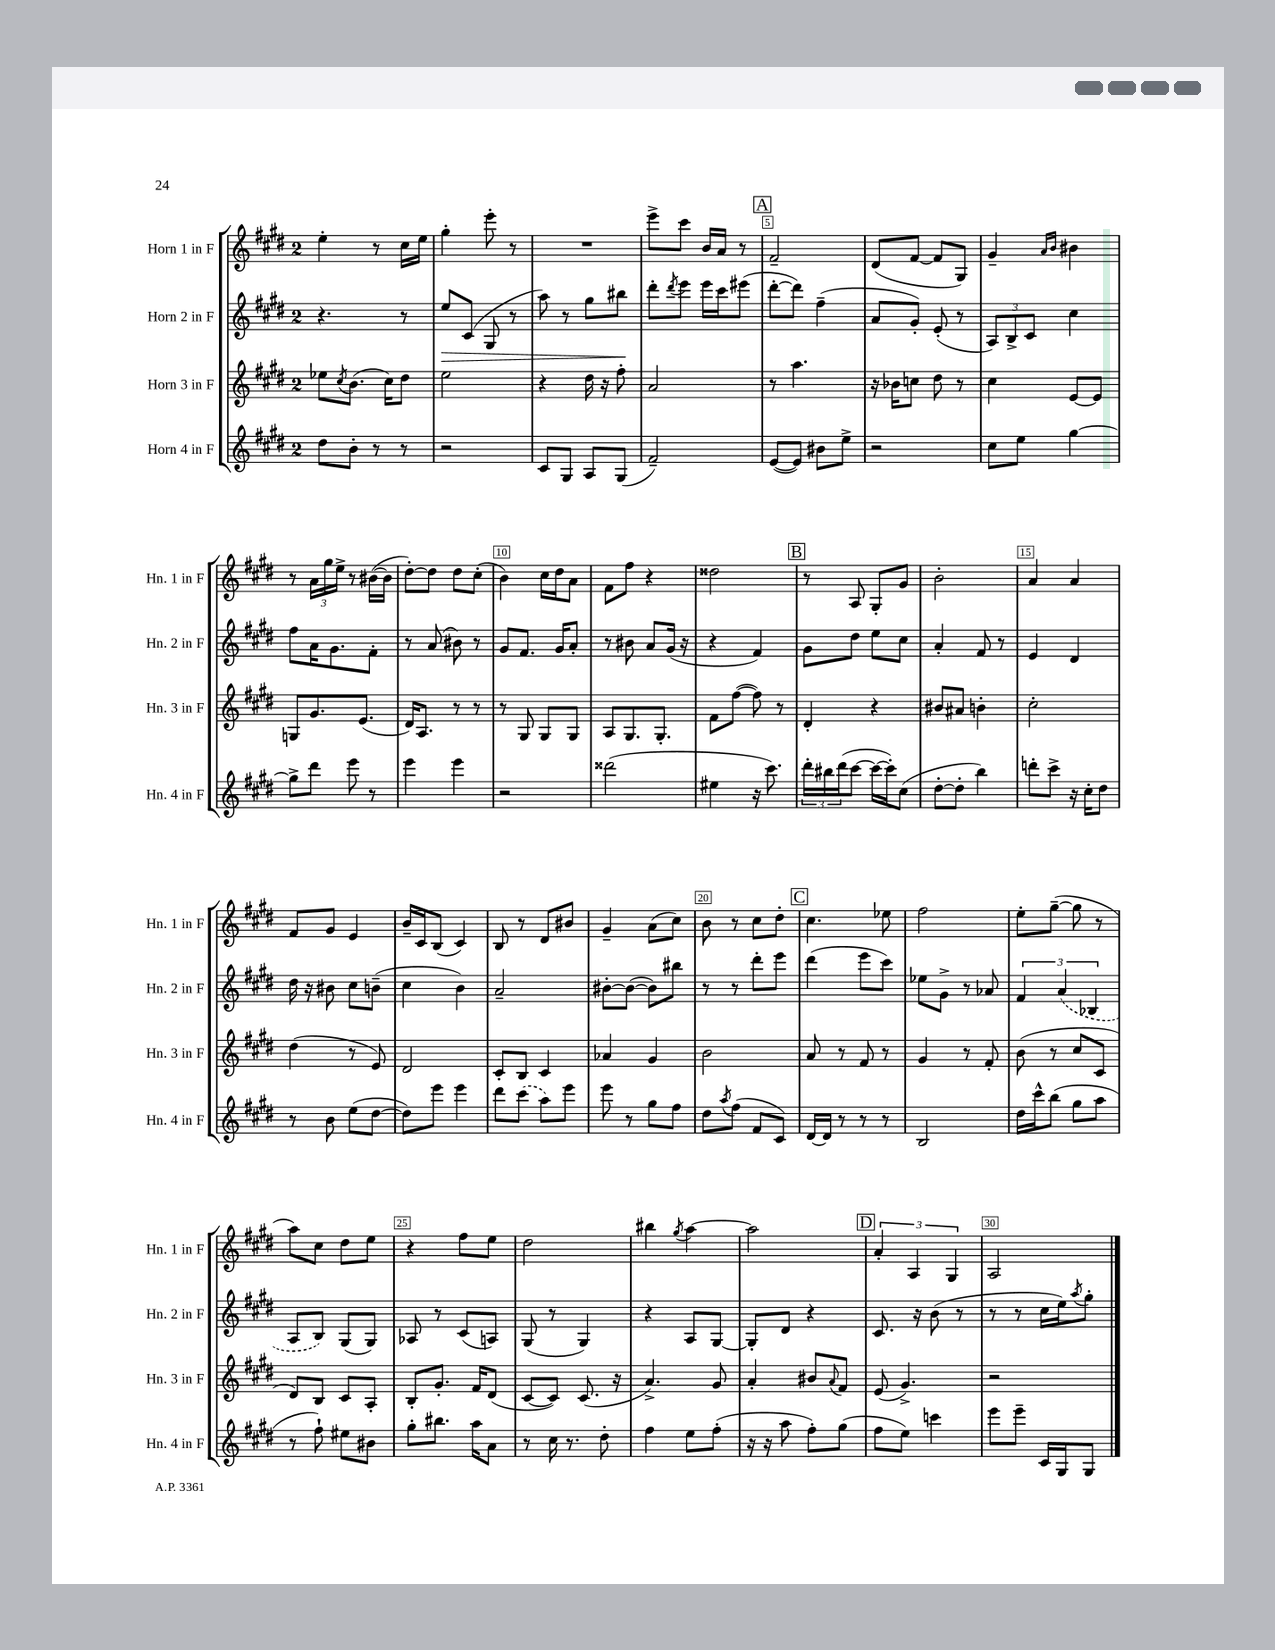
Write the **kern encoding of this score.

**kern	**kern	**kern	**kern
*staff4	*staff3	*staff2	*staff1
*clefG2	*clefG2	*clefG2	*clefG2
*k[f#c#g#d#]	*k[f#c#g#d#]	*k[f#c#g#d#]	*k[f#c#g#d#]
*M2/4	*M2/4	*M2/4	*M2/4
8dd#	8ee-	4.r	4ee'
.	8qcc#	.	.
8b'	(8.b	.	.
8r	.	.	8r
.	16cc#)	.	.
8r	8dd#	8r	16cc#
.	.	.	16ee
=	=	=	=
2r	2ee	8ee	4gg#'
.	.	(8c#	.
.	.	8G#	8eee'
.	.	8r	8r
=	=	=	=
8c#	4r	8aa)	2r
8G#	.	8r	.
8A	16dd#	8gg#	.
.	16r	.	.
(8G#	8ff#'	8bb#	.
=	=	=	=
2f#~)	2a	8ddd#'	8eee^
.	.	8qddd#	.
.	.	8eee	8ccc#
.	.	16eee	16b
.	.	16ccc#	16a
.	.	(8eee#	8r
=	=	=	=
([8e	8r	[8ddd#'	2f#~
8e])	4.aa	8ddd#])	.
8b#	.	(4ff#~	.
8ee^	.	.	.
=	=	=	=
2r	16r	8a	(8d#
.	16b-	.	.
.	8cc	8g#')	[8f#
.	8dd#	(8e'	8f#]
.	8r	8r	8G#)
=	=	=	=
8cc#	4cc#	12A)	4g#~
.	.	12B^	.
8ee	.	.	.
.	.	12c#	.
.	.	.	16qqa
.	.	.	16qqb
[4gg#	[8e	4cc#	4b#
.	8e]	.	.
=	=	=	=
8gg#^]	8G	8ff#	8r
8ddd#	8.g#	16a	24a
.	.	.	24gg#
.	.	8.g#	.
.	.	.	24ee^
8eee	.	.	8r
.	(8.e	.	.
8r	.	8f#'	([16b#
.	.	.	16b#]
=	=	=	=
4eee	16d#)	8r	[8dd#')
.	8.A	.	.
.	.	(8a	8dd#]
4eee	8r	8b#)	8dd#
.	8r	8r	(8cc#'
=	=	=	=
2r	8r	8g#	4b)
.	8G#	8.f#	.
.	8G#	.	16cc#
.	.	16g#	16dd#
.	8G#	8a'	8a
=	=	=	=
(2ddd##	8A	8r	8f#
.	8.G#	8b#	8ff#
.	.	8a	4r
.	8.G#'	.	.
.	.	(16g#	.
.	.	16r	.
=	=	=	=
4ee#	8f#	4r	2dd##
.	([8ff#	.	.
16r	8ff#])	4f#)	.
8.ccc#)	.	.	.
.	8r	.	.
=	=	=	=
24ddd#'	4d#'	8g#	8r
24bb#	.	.	.
(24ddd#	.	.	.
[8ccc#	.	8dd#	8A
16ccc#_	4r	8ee	8G#'
16ccc#'])	.	.	.
(8cc#	.	8cc#	8g#
=	=	=	=
[8dd#'	8b#	4a'	2b'
8dd#']	8a#	.	.
4bb)	4b'	8f#	.
.	.	8r	.
=	=	=	=
8ddd'	2cc#'	4e	4a
8ccc#^	.	.	.
16r	.	4d#	4a
16cc#'	.	.	.
8dd#	.	.	.
=	=	=	=
8r	(4dd#	16dd#	8f#
.	.	16r	.
8b	.	8b#	8g#
(8ee	8r	8cc#	4e
[8dd#	8e)	(8b~	.
=	=	=	=
8dd#])	2d#	4cc#	16b~
.	.	.	16c#
8eee	.	.	(8B
4eee	.	4b)	4c#)
=	=	=	=
8ddd#	8c#'	2a~	8B
(8ccc#	8B	.	8r
8aa)	4c#	.	8d#
8eee	.	.	8b#
=	=	=	=
8eee	4a-	[8b#'	4g#~
8r	.	(8b#_	.
8gg#	4g#	8b#])	(8a
8ff#	.	8bb#	8cc#)
=	=	=	=
8dd#	2b	8r	8b
8qaa	.	.	.
(8ff#	.	8r	8r
8f#	.	8ddd#'	8cc#
8c#)	.	8eee	8dd#'
=	=	=	=
[16d#	8a	(4ddd#	4.cc#
16d#]	.	.	.
8r	8r	.	.
8r	8f#	8eee	.
8r	8r	8ccc#)	8ee-
=	=	=	=
2B	4g#	8ee-	2ff#
.	.	8g#^	.
.	8r	8r	.
.	8f#'	8a-	.
=	=	=	=
16dd#	(8b	6f#	8ee'
16ccc#^^	.	.	.
(8bb	8r	.	([8gg#~
.	.	(6a	.
8gg#	8cc#	.	8gg#]
.	.	6B-	.
8aa	8c#	.	8r
=	=	=	=
8r	8d#)	8A	8aa)
8ff#`)	8B	8B)	8cc#
8ee#	8c#	(8G#	8dd#
8b#	8A'	8G#)	8ee
=	=	=	=
8gg#'	8B'	8A-	4r
8.bb#	8.g#'	8r	.
.	.	(8c#	8ff#
16aa	16f#	.	.
8a	(8d#	8A)	8ee
=	=	=	=
8r	[8c#	(8G#	2dd#
16cc#	8c#])	8r	.
8.r	.	.	.
.	(8.c#	4G#)	.
8dd#'	.	.	.
.	16r	.	.
=	=	=	=
4ff#	4.a^)	4r	4bb#
.	.	.	8qgg#
8ee	.	8A	[4aa
(8ff#'	8g#	[8G#	.
=	=	=	=
16r	4a'	8G#']	2aa]
16r	.	.	.
8aa	.	8d#	.
8ff#')	8b#	4r	.
.	8qqa	.	.
(8gg#	8f#	.	.
=	=	=	=
8ff#	(8e	8.c#	6a'
8ee)	4.g#^)	.	.
.	.	.	6A
.	.	16r	.
4ccc	.	(8b	.
.	.	.	6G#
.	.	8r	.
=	=	=	=
8eee	2r	8r	2A
8eee~	.	8r	.
16c#	.	16cc#	.
16G#	.	16ee)	.
.	.	8qaa	.
8G#	.	8gg#'	.
==	==	==	==
*-	*-	*-	*-
